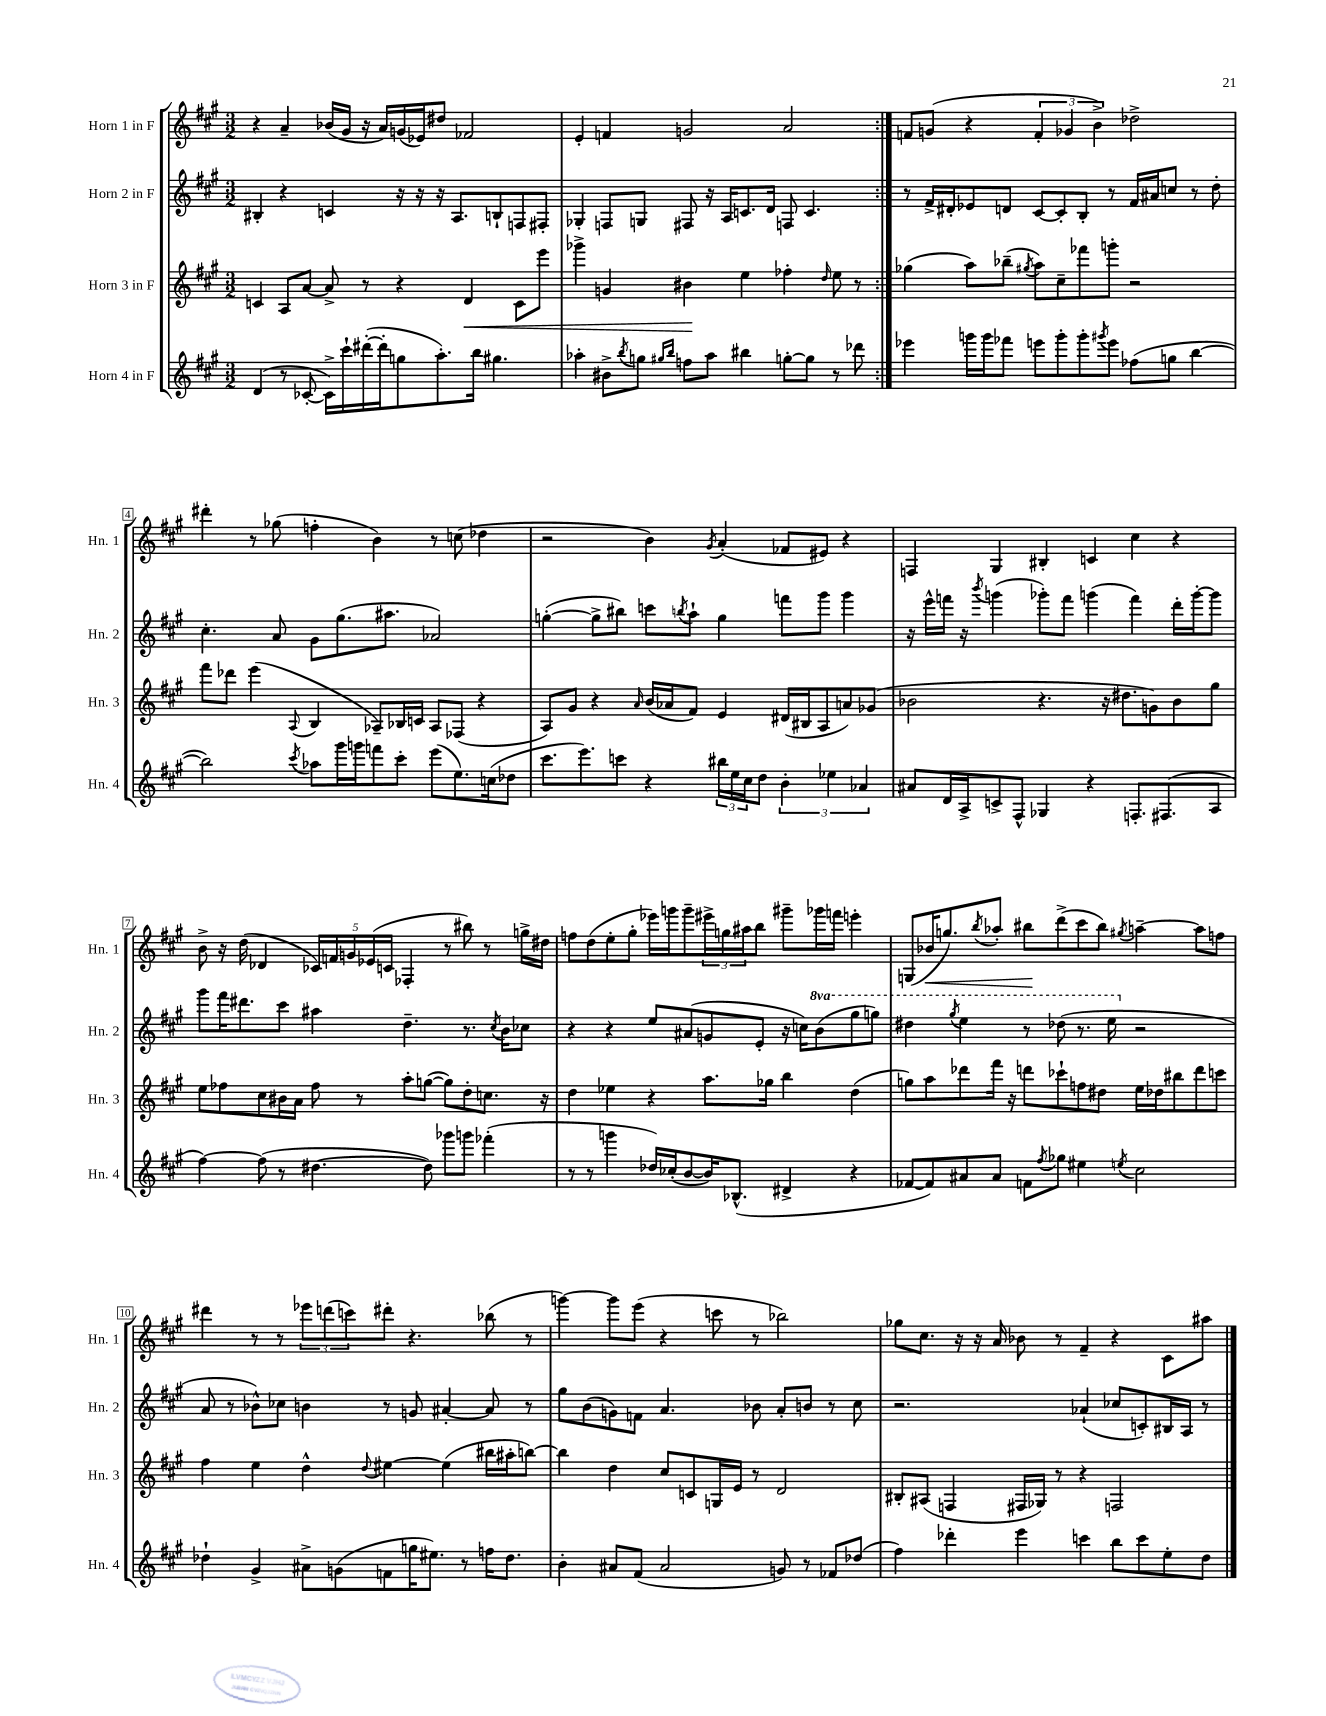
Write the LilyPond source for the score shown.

<<
\new StaffGroup <<
\new Staff = "s0" \with { instrumentName = "Horn 1 in F" shortInstrumentName = "Hn. 1" } {
    \clef treble \key a \major \numericTimeSignature \time 3/2
    \repeat volta 2 { r4 a'4-- bes'16( gis'16 r16 a'16) g'16( ees'16) dis''8 fes'2 |
    e'4-. f'4 g'2 a'2 | }
    f'8 g'8( r4 \tuplet 3/2 { f'4-. ges'4 b'4->) } des''2-> |
    dis'''4-. r8 ges''8( f''4-. b'4) r8 c''8( des''4 |
    r2 b'4) \acciaccatura { gis'8 } a'4-.( fes'8 eis'8) r4 |
    f4 gis4 bis4-. c'4 cis''4 r4 |
    b'8-> r16 d''16( des'4 \tuplet 5/4 { ces'16) f'16 g'16 ees'16( c'16 } fes4-. r8 bis''8) r8 g''16-> dis''16 |
    f''8 d''8( e''8-. gis''8-. ees'''16) g'''16 g'''8-- \tuplet 3/2 { eis'''16-> g''16 ais''16 } b''8 gis'''8-- ges'''16 f'''16 e'''4-. |
    g8( bes'16\< g''8.) \acciaccatura { b''8 } aes''8-. bis''8\! d'''8->( cis'''8 bis''8) \acciaccatura { gis''8 } a''4~-- a''8 f''8 |
    dis'''4 r8 r8 \tuplet 3/2 { ees'''8 d'''8( c'''8) } dis'''8-. r4. bes''8( r8 |
    g'''4~) g'''8 e'''8( r4 c'''8 r8 bes''2) |
    ges''8 cis''8. r16 r16 a'16 bes'8 r8 fis'4-- r4 cis'8 ais''8 \bar "|." |
}
\new Staff = "s1" \with { instrumentName = "Horn 2 in F" shortInstrumentName = "Hn. 2" } {
    \clef treble \key a \major \numericTimeSignature \time 3/2 \set Staff.ottavationMarkups = #ottavation-simple-ordinals
    \repeat volta 2 { bis4-. r4 c'4 r16 r16 r16 a8. b8-! f8 fis8-. |
    ges4-. f8 g8 fis8 r16 a16 c'8. d'16 f8 c'4. | }
    r8 fis'16-> dis'16-. ees'8 d'8 cis'8~ cis'8-. b8-. r8 fis'16 ais'16 c''8 r8 d''8-. |
    cis''4.-. a'8 gis'8 gis''8.( ais''8. aes'2) |
    g''4~-.( g''8-> bis''8) c'''8 \acciaccatura { b''8 } a''8-! g''4 f'''8 gis'''8 gis'''4 |
    r16 e'''16-^ f'''16 r16 \acciaccatura { b'''8 } g'''4( ges'''8-.) f'''8 g'''4( f'''4) d'''16-. g'''16~-. g'''8 |
    gis'''8 fis'''16 dis'''8. cis'''8 ais''4 d''4.-- r8. \acciaccatura { cis''8 } b'16 ces''8 |
    r4 r4 e''8 ais'8( g'8 e'8-. r16 c''16) \ottava #1 b''8( gis'''8 g'''8) |
    dis'''4 \acciaccatura { gis'''8 } e'''4 r8 des'''8( r8. e'''16 \ottava #0 r2 |
    a'8 r8 bes'8-^) ces''8 b'4 r8 g'8 ais'4~-. ais'8 r8 |
    gis''8 b'8( g'8) f'8 a'4. bes'8 a'8-. b'8 r8 cis''8 |
    r2. aes'4-!( ces''8 c'8-.) bis16 a16 r8 \bar "|." |
}
\new Staff = "s2" \with { instrumentName = "Horn 3 in F" shortInstrumentName = "Hn. 3" } {
    \clef treble \key a \major \numericTimeSignature \time 3/2
    \repeat volta 2 { c'4 a8 a'8~ a'8-> r8 r4 d'4\< c'8 e'''8 |
    ges'''4-> g'4 bis'4\! e''4 fes''4-. \grace { d''16 } e''8 r8 | }
    ges''4( a''8) bes''8--( \acciaccatura { gis''8 } a''8) cis''8-- fes'''8 g'''8-. r2 |
    fis'''8 des'''8 e'''4( \appoggiatura { a8 } b4 aes8--) bes16 c'16 aes8 fes8( r4 |
    a8) gis'8 r4 \grace { a'16 } b'16( aes'16 fis'8) e'4 dis'16( bis16 a8 a'8) ges'8( |
    bes'2 r4. r16 dis''8. g'8) bes'8 gis''8 |
    e''8 fes''8 cis''8 bis'16 a'16 fes''8 r8 a''8-. g''8~( g''8) d''8-. c''8. r16 |
    d''4 ees''4 r4 a''8. ges''16 b''4 d''4( |
    g''8) a''8 des'''8 fis'''16 r16 d'''8 ces'''8-! f''8 dis''8 e''16 des''16 bis''8 d'''8 c'''8 |
    fis''4 e''4 d''4-^ \appoggiatura { d''8 } eis''4~ eis''4( bis''16 ais''16-. b''8~) |
    b''4 d''4 cis''8 c'8 g16 e'16 r8 d'2 |
    bis8-. ais8( f4 fis16 ges16) r8 r4 f2 \bar "|." |
}
\new Staff = "s3" \with { instrumentName = "Horn 4 in F" shortInstrumentName = "Hn. 4" } {
    \clef treble \key a \major \numericTimeSignature \time 3/2
    \repeat volta 2 { d'4( r8 ces'8~-. ces'16->) cis'''16-! dis'''16~-.( dis'''16-. g''8 a''8.-.) b''16 gis''4. |
    aes''4-. bis'8-> \acciaccatura { b''8 } g''8 \grace { gis''16 b''16 } f''8 aes''8 bis''4 g''8~-. g''8 r8 des'''8 | }
    ees'''4 g'''16 g'''16 fes'''8 e'''8 g'''8-. g'''8-. \acciaccatura { gis'''8 } e'''8 fes''8( g''8 b''4~ |
    b''2) \acciaccatura { cis'''8 } aes''8 gis'''16 g'''16 f'''8 cis'''8-. e'''8( e''8.) c''16( des''8 |
    cis'''8. e'''8.) c'''8 r4 \tuplet 3/2 { bis''16 e''16 cis''16 } d''8 \tuplet 3/2 { b'4-. ees''4 aes'4 } |
    ais'8 d'16 a16-> c'8-> fis8-^ ges4 r4 f8.-. fis8.( a8 |
    fis''4~) fis''8( r8 dis''4.~ dis''8) ges'''8 g'''8 fes'''4-.( |
    r8 r8 g'''4 des''16) ces''16-.( b'8~ b'16) bes8.-^( dis'4-> r4 |
    fes'8~ fes'8) ais'8 ais'8 f'8 \acciaccatura { fis''8 } ges''8 eis''4 \acciaccatura { e''8 } cis''2 |
    des''4-! gis'4-> ais'8-> g'8( f'8 g''16 eis''8.) r8 f''16 des''8. |
    b'4-. ais'8 fis'8( ais'2 g'8) r8 fes'8 des''8( |
    fis''4) des'''4-. e'''4 c'''4 b''8 c'''8 e''8-. d''8 \bar "|." |
}
>>
>>
\layout { \context { \Score \override BarNumber.stencil = #(make-stencil-boxer 0.1 0.3 ly:text-interface::print) } }
